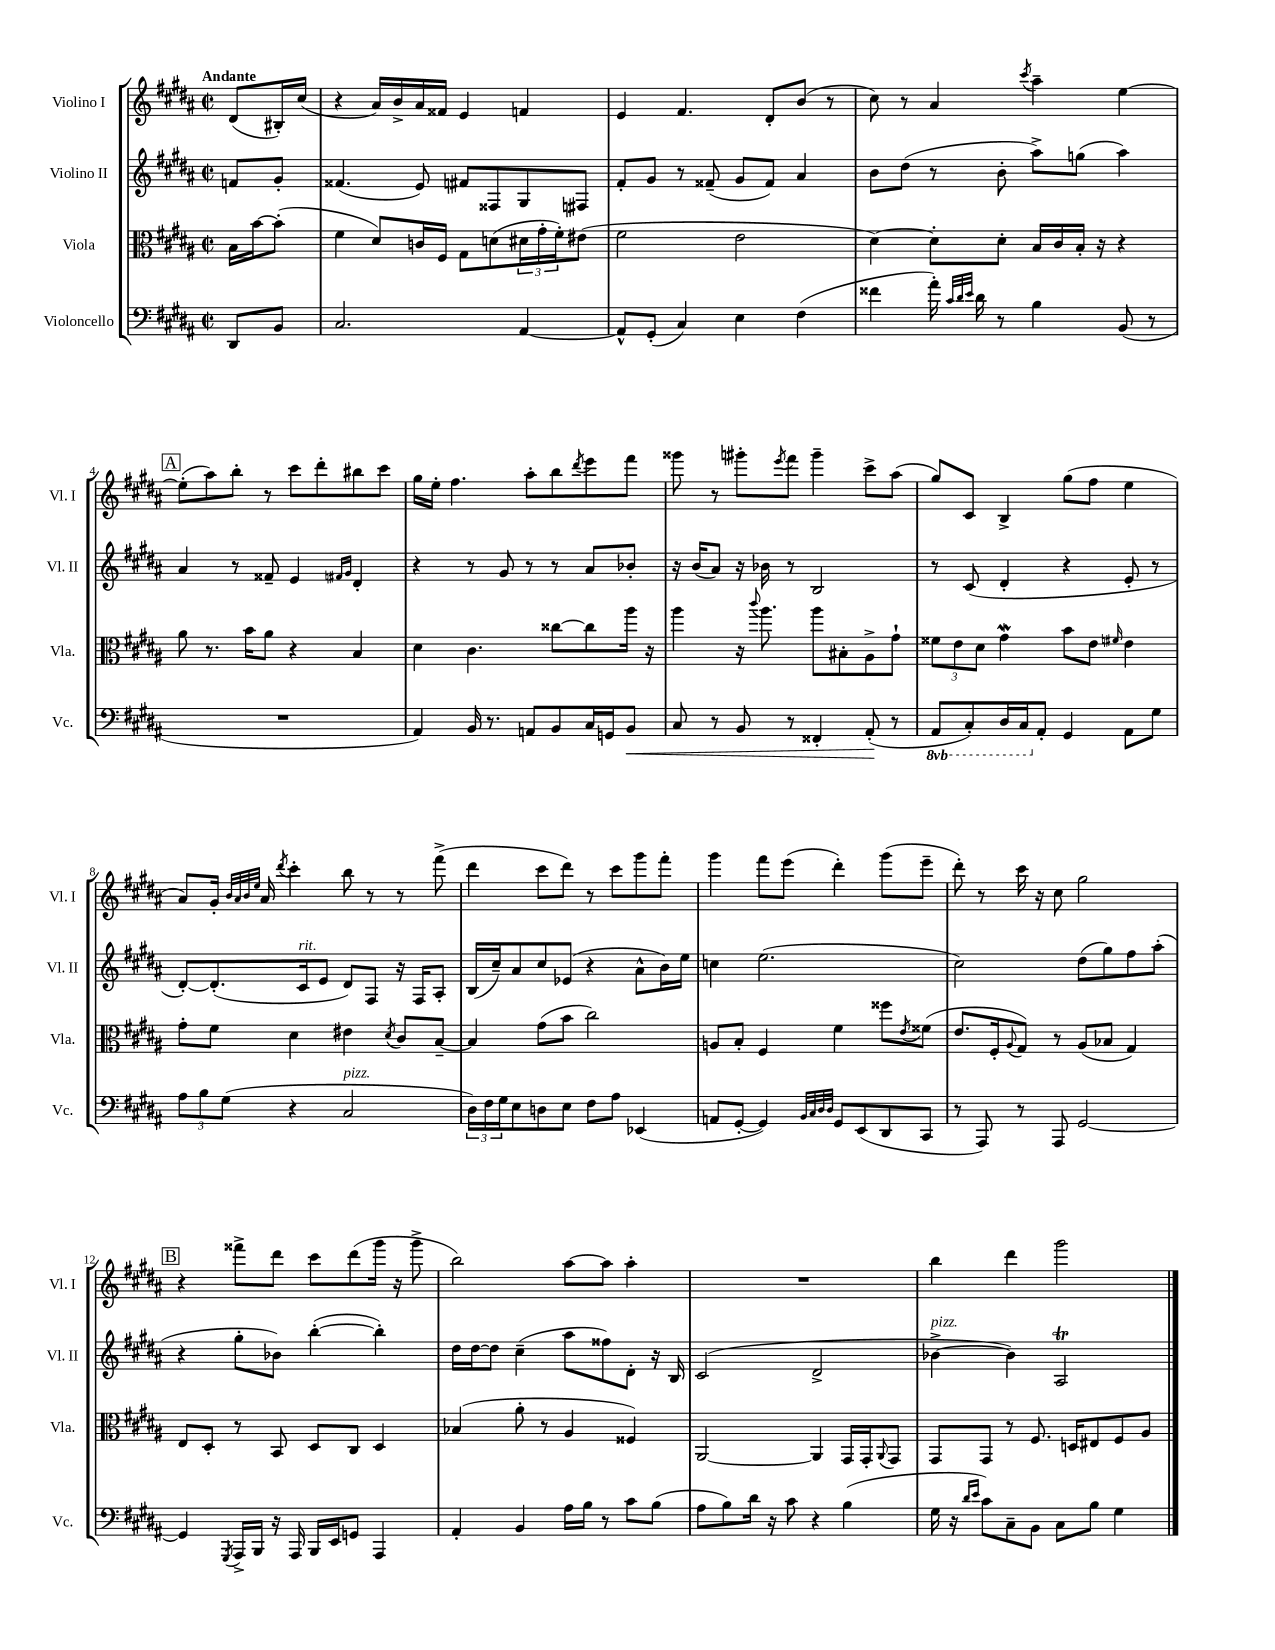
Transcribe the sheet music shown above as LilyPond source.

<<
\new StaffGroup <<
\new Staff = "s0" \with { instrumentName = "Violino I" shortInstrumentName = "Vl. I" } {
    \clef treble \key b \major \defaultTimeSignature \time 2/2 \partial 4 \tempo "Andante"
    dis'8( bis16-.) cis''16( |
    r4 ais'16) b'16-> ais'16 fisis'16 e'4 f'4 |
    e'4 fis'4. dis'8-. b'8( r8 |
    cis''8) r8 ais'4 \acciaccatura { cis'''8 } ais''4-- e''4~ |
    \mark \markup { \box "A" } e''8-.( ais''8) b''8-. r8 cis'''8 dis'''8-. bis''8 cis'''8 |
    gis''16 e''16-. fis''4. ais''8-. b''8 \acciaccatura { dis'''8 } e'''8 fis'''8 |
    gisis'''8 r8 gis'''8-. \acciaccatura { e'''8 } fis'''8 gis'''4-- cis'''8-> ais''8( |
    gis''8) cis'8 b4-> gis''8( fis''8 e''4 |
    ais'8) gis'16-. \grace { b'32 ais'32 b'32 e''32 } ais'16 \acciaccatura { dis'''8 } cis'''4-. b''8 r8 r8 fis'''8->( |
    dis'''4 cis'''8 dis'''8) r8 cis'''8 gis'''8 fis'''8-. |
    gis'''4 fis'''8 e'''8( dis'''4-.) gis'''8( e'''8-- |
    dis'''8-.) r8 cis'''16 r16 cis''8 gis''2 |
    \mark \markup { \box "B" } r4 fisis'''8-> dis'''8 cis'''8 dis'''8( gis'''16 r16 gis'''8-> |
    b''2) ais''8~ ais''8 ais''4-. |
    R1 |
    b''4 dis'''4 gis'''2 \bar "|." |
}
\new Staff = "s1" \with { instrumentName = "Violino II" shortInstrumentName = "Vl. II" } {
    \clef treble \key b \major \defaultTimeSignature \time 2/2 \partial 4
    f'8 gis'8-. |
    fisis'4.( e'8) fis'8 fisis8 gis8 fis8 |
    fis'8-. gis'8 r8 fisis'8--( gis'8 fisis'8) ais'4 |
    b'8 dis''8( r8 b'8-. ais''8->) g''8( ais''4) |
    \mark \markup { \box "A" } ais'4 r8 fisis'8-- e'4 \grace { fis'16 gis'16 } dis'4-. |
    r4 r8 gis'8 r8 r8 ais'8 bes'8-. |
    r16 b'16( ais'8) r16 bes'16 r8 b2 |
    r8 cis'8( dis'4-. r4 e'8-. r8 |
    dis'8~-.) dis'8.-.( cis'16^\markup { \italic "rit." } e'8 dis'8) fis8 r16 fis16 ais8-. |
    b16( cis''16--) ais'8 cis''8 ees'8( r4 ais'8-^ b'16) e''16 |
    c''4 e''2.( |
    cis''2) dis''8( gis''8) fis''8 ais''8-.( |
    \mark \markup { \box "B" } r4 gis''8-. bes'8) b''4~-.( b''4-.) |
    dis''16 dis''16~ dis''8 cis''4--( ais''8 fisis''8) dis'8-. r16 b16 |
    cis'2( dis'2-> |
    bes'4~->^\markup { \italic "pizz." } bes'4) ais2\trill \bar "|." |
}
\new Staff = "s2" \with { instrumentName = "Viola" shortInstrumentName = "Vla." } {
    \clef alto \key b \major \defaultTimeSignature \time 2/2 \partial 4
    b16 b'16~ b'8-.( |
    fis'4 dis'8) c'16 fis16 gis8 d'8( \tuplet 3/2 { dis'16 gis'16-. fis'16-.) } eis'8( |
    fis'2 e'2 |
    dis'4~) dis'8-. dis'8-. b16 cis'16 b16-. r16 r4 |
    \mark \markup { \box "A" } ais'8 r8. b'16 ais'8 r4 b4 |
    dis'4 cis'4. cisis''8~ cisis''8 ais''16 r16 |
    ais''4 r16 \appoggiatura { cis'''8 } ais''8. ais''8 bis8-. ais8-> gis'8-! |
    \tuplet 3/2 { fisis'8 e'8 dis'8 } gis'4\mordent b'8 e'8 \grace { fis'16 } e'4 |
    gis'8-. fis'8 dis'4 eis'4 \acciaccatura { dis'8 } cis'8 b8~-- |
    b4 gis'8( b'8 cis''2) |
    a8 b8-. fis4 fis'4 fisis''8 \acciaccatura { e'8 } fisis'8( |
    e'8. fis16-. \appoggiatura { ais8 } gis8) r8 ais8( bes8 gis4) |
    \mark \markup { \box "B" } e8 dis8-. r8 b,8 dis8 cis8 dis4 |
    bes4( ais'8-. r8 ais4 fisis4) |
    ais,2~ ais,4 gis,16 gis,16-. \appoggiatura { ais,8 } gis,8 |
    gis,8 gis,8 r8 fis8. d16 eis8 fis8 ais8 \bar "|." |
}
\new Staff = "s3" \with { instrumentName = "Violoncello" shortInstrumentName = "Vc." } {
    \clef bass \key b \major \defaultTimeSignature \time 2/2 \set Staff.ottavationMarkups = #ottavation-simple-ordinals \partial 4
    dis,8 b,8 |
    cis2. ais,4~ |
    ais,8-^ gis,8-.( cis4) e4 fis4( |
    fisis'4 ais'16-.) \grace { cis'32 dis'32 e'32 } dis'16 r8 b4 b,8( r8 |
    \mark \markup { \box "A" } R1 |
    ais,4) b,16 r8. a,8 b,8 cis16 g,16 b,8\< |
    cis8 r8 b,8 r8 fisis,4-. ais,8-.\!( r8 |
    \ottava #-1 ais,,8 cis,8-.) dis,16 cis,16 \ottava #0 ais,8-. gis,4 ais,8 gis8 |
    \tuplet 3/2 { ais8 b8 gis8( } r4 cis2^\markup { \italic "pizz." } |
    \tuplet 3/2 { dis16) fis16 gis16 } e8 d8 e8 fis8 ais8 ees,4( |
    a,8 gis,8~-. gis,4) \grace { b,32 cis32 dis32 dis32 } gis,8 e,8( dis,8 cis,8 |
    r8 ais,,8) r8 ais,,8 gis,2~ |
    \mark \markup { \box "B" } gis,4 \acciaccatura { gis,,8 } ais,,16-> b,,16 r16 ais,,16 b,,16 e,16 g,8 ais,,4 |
    ais,4-. b,4 ais16 b16 r8 cis'8 b8( |
    ais8 b8) dis'16 r16 cis'8 r4 b4( |
    gis16 r16 \grace { dis'16 e'16 } cis'8) cis8-- b,8 cis8 b8 gis4 \bar "|." |
}
>>
>>
